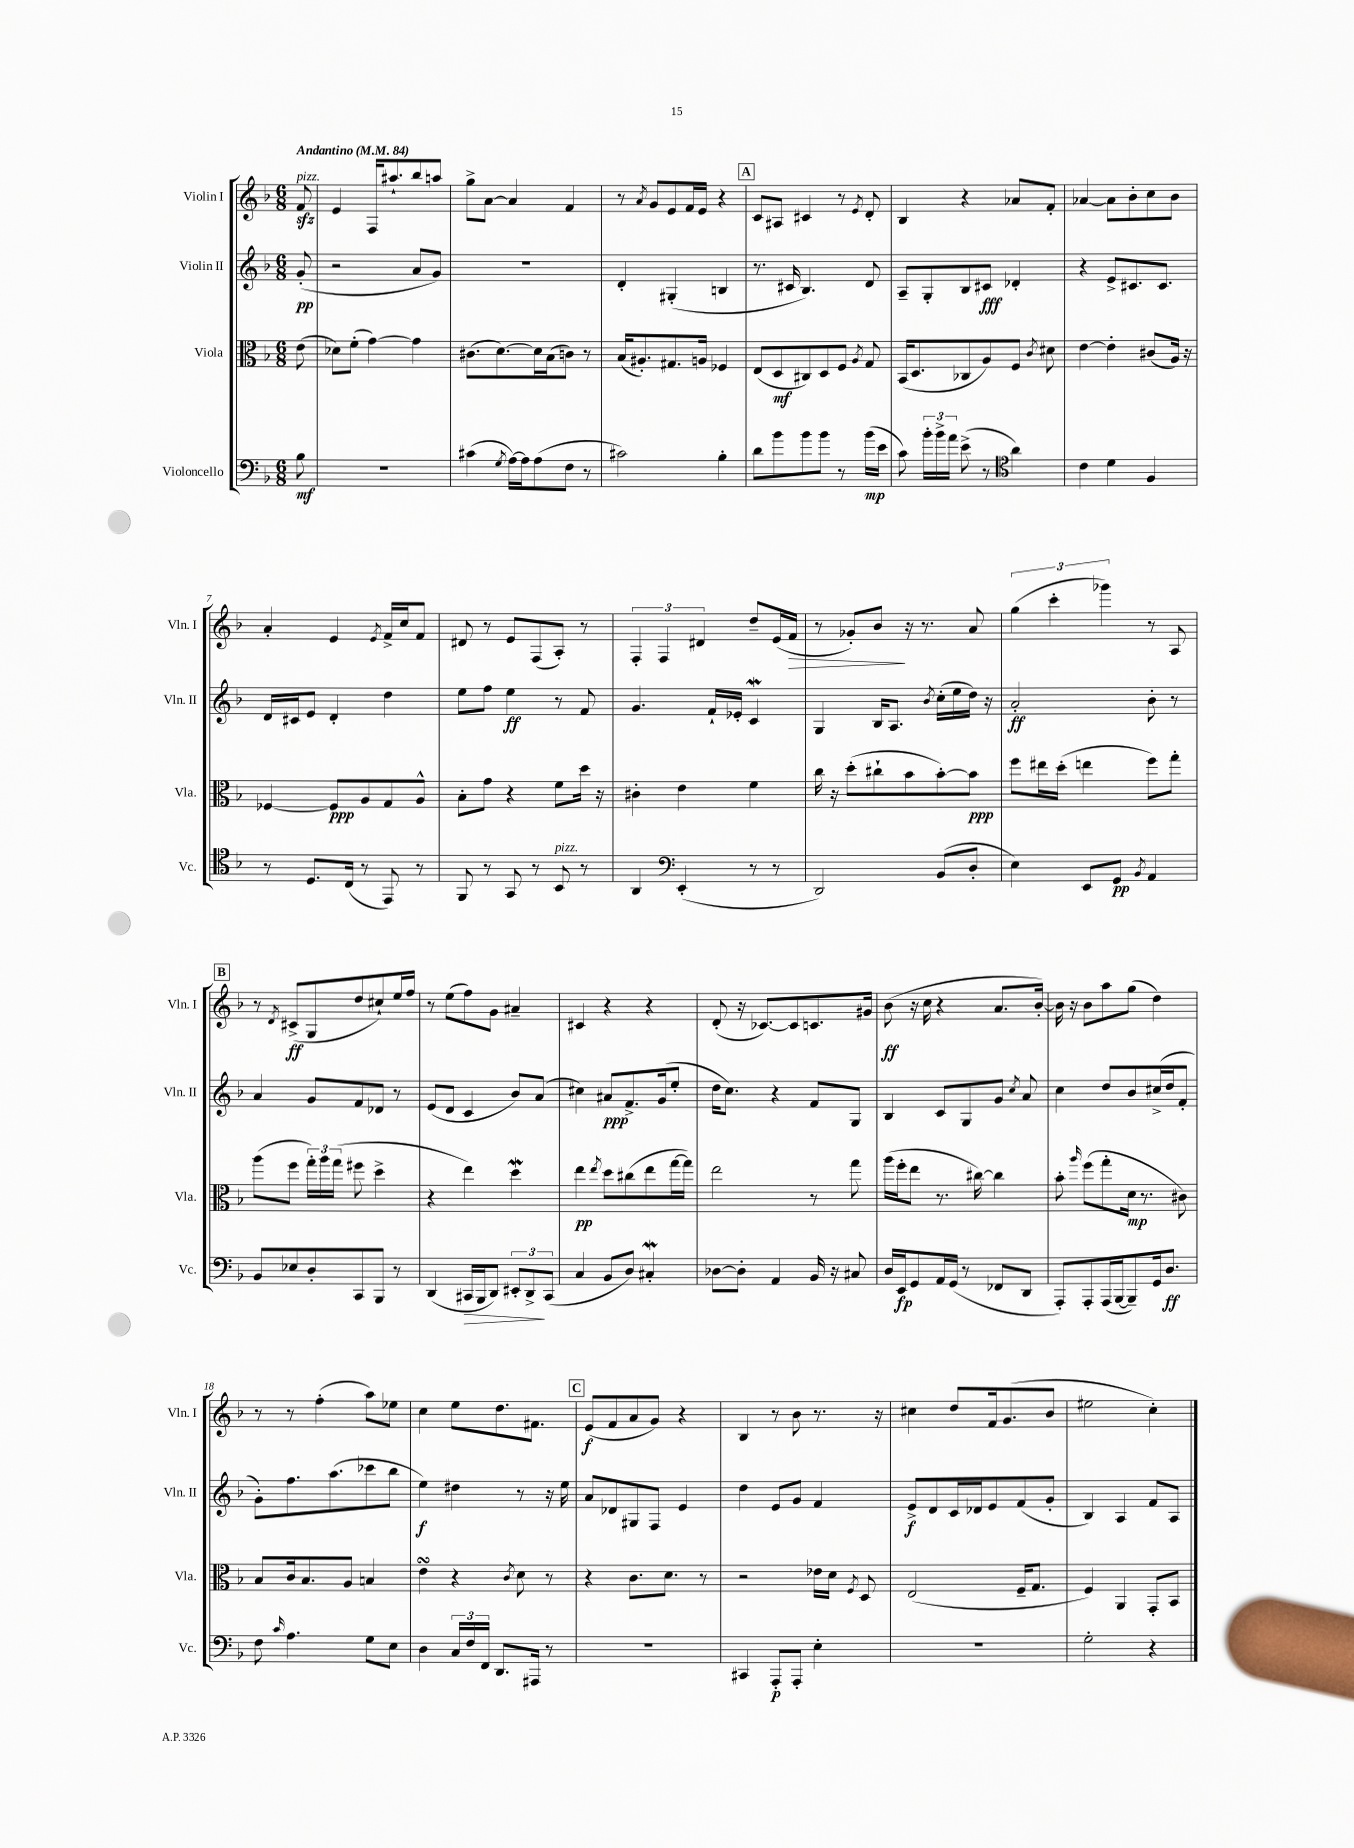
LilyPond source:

<<
\new StaffGroup <<
\new Staff = "s0" \with { instrumentName = "Violin I" shortInstrumentName = "Vln. I" } {
    \clef treble \key f \major \numericTimeSignature \time 6/8 \partial 8 \tempo "Andantino" 4 = 84
    \autoBeamOff f'8\sfz^\markup { \italic "pizz." } |
    e'4 f16[ ais''8.-! bes''8 a''8] |
    g''8[-> a'8]~ a'4 f'4 |
    r8 \acciaccatura { a'8 } g'8[ e'8 f'16 e'16] r4 |
    \mark \markup { \box "A" } c'8[ ais8] cis'4 r8 \acciaccatura { e'8 } d'8-. |
    bes4 r4 aes'8[ f'8]-. |
    aes'4~ aes'8[ bes'8-. c''8 bes'8] |
    a'4-. e'4 \acciaccatura { e'8 } f'16[-> c''16 f'8] |
    dis'8 r8 e'8[ f8( a8]-.) r8 |
    \tuplet 3/2 { f4-. f4 dis'4 } d''8[-- e'16( f'16]\> |
    r8 ges'8[-.) bes'8]\! r16 r8. a'8 |
    \tuplet 3/2 { g''4( c'''4-. ges'''4) } r8 a8 |
    \mark \markup { \box "B" } r8 \acciaccatura { d'8 } cis'8[->\ff( g8 d''8 cis''8-!) e''16 f''16] |
    r8 e''8[( f''8) g'8] ais'4-- |
    cis'4 r4 r4 |
    d'8-.( r16 ces'8.[~) ces'8 c'8. gis'16] |
    bes'8\ff( r16 c''16 r4 a'8.[ bes'16]~-.) |
    bes'16 r16 bes'8[ a''8 g''8]( d''4) |
    r8 r8 f''4-.( a''8[) ees''8] |
    c''4 e''8[ d''8. fis'8.] |
    \mark \markup { \box "C" } e'8[\f( f'8 a'8 g'8]) r4 |
    bes4 r8 bes'8 r8. r16 |
    cis''4 d''8[ f'16 g'8.( bes'8] |
    eis''2 c''4-.) \bar "|." |
}
\new Staff = "s1" \with { instrumentName = "Violin II" shortInstrumentName = "Vln. II" } {
    \clef treble \key f \major \numericTimeSignature \time 6/8 \partial 8
    \autoBeamOff g'8-.\pp( |
    r2 a'8[ g'8]) |
    R2. |
    d'4-. gis4-.( b4 |
    \mark \markup { \box "A" } r8. cis'16 bes4.) d'8 |
    a8[-- g8-. bes8 cis'8]\fff des'4-. |
    r4 e'8[-> cis'8. cis'8.] |
    d'16[ cis'16 e'8] d'4-. d''4 |
    e''8[ f''8] e''4\ff r8 f'8 |
    g'4. f'16[-! ees'16]-. c'4\mordent |
    g4 bes16[ a8.] \acciaccatura { bes'8 } c''16[-.( e''16 d''16]) r16 |
    a'2-.\ff bes'8-. r8 |
    \mark \markup { \box "B" } a'4 g'8[ f'8 des'8] r8 |
    e'8[( d'8] c'4 bes'8[) a'8]( |
    cis''4) ais'8[\ppp f'8.-> g'16( e''8]-. |
    d''16[ c''8.]) r4 f'8[ g8] |
    bes4 c'8[ g8 g'8] \acciaccatura { c''8 } a'8 |
    c''4 d''8[ bes'8 cis''16->( d''16 f'8]-. |
    g'8[-.) f''8. a''8.( ces'''8 bes''8] |
    e''4\f) dis''4 r8 r16 e''16 |
    \mark \markup { \box "C" } a'8[ des'8 gis8 f8] e'4 |
    d''4 e'8[ g'8] f'4 |
    e'8[->\f d'8 c'16 des'16 e'8 f'8( g'8]-. |
    bes4) a4 f'8[ a8] \bar "|." |
}
\new Staff = "s2" \with { instrumentName = "Viola" shortInstrumentName = "Vla." } {
    \clef alto \key f \major \numericTimeSignature \time 6/8 \partial 8
    \autoBeamOff e'8( |
    des'8[) f'8]-.( g'4~) g'4 |
    cis'8.[( d'8.~) d'16 bes16( c'8]) r8 |
    bes16[( ais8.-.) gis8. a16] fes4 |
    \mark \markup { \box "A" } e8[( d8\mf cis8) d8 f8] \acciaccatura { a8 } g8 |
    bes,16[( d8. ces8 a8) f8] \acciaccatura { c'8 } dis'8 |
    e'4~ e'4-. cis'8[( a16]) r16 |
    fes4~ fes8[\ppp a8 g8 a8]-^ |
    bes8[-. g'8] r4 f'8[ d''16] r16 |
    cis'4-. e'4 f'4 |
    c''16 r16 d''8[-.( cis''8-! bes'8 bes'8~-.) bes'8]\ppp |
    f''8[ eis''16 d''16]-.( e''4 f''8[) g''8]-. |
    \mark \markup { \box "B" } a''8[( f''8] \tuplet 3/2 { g''16[-.) a''16 g''16]( } fis''8 d''4-> |
    r4 e''4) d''4\mordent |
    e''4\pp \acciaccatura { e''8 } d''8[ cis''8( e''8 g''16~ g''16]) |
    e''2 r8 g''8 |
    a''16[( f''16-. e''8] r8. cis''16~) cis''4 |
    bes'8-. \grace { a''16 } f''8[( g''8-. d'16]\mp r8. cis'8) |
    bes8[ c'16 bes8. a8] b4 |
    e'4\turn r4 \acciaccatura { c'8 } d'8 r8 |
    \mark \markup { \box "C" } r4 c'8.[ d'8.] r8 |
    r2 ees'16[ d'16] \acciaccatura { f8 } d8 |
    e2( f16[-- g8.] |
    f4) a,4 g,8[-. bes,8] \bar "|." |
}
\new Staff = "s3" \with { instrumentName = "Violoncello" shortInstrumentName = "Vc." } {
    \clef bass \key f \major \numericTimeSignature \time 6/8 \partial 8
    \autoBeamOff bes8\mf |
    R2. |
    cis'4( \acciaccatura { g8 } a16[~) a16 a8( f8] r8 |
    cis'2) bes4-. |
    \mark \markup { \box "A" } d'8[ bes'8 bes'8 bes'8] r8 bes'16[\mp( e'16] |
    c'8) \tuplet 3/2 { bes'16[-. bes'16-> a'16] } e'8->( r8 \clef tenor a'4) |
    c'4 d'4 f4 |
    r8 d8.[ c16]( r8 e,8) r8 |
    f,8 r8 g,8 r8 bes,8^\markup { \italic "pizz." } r8 |
    a,4 \clef bass e,4-.( r8 r8 |
    d,2) bes,8[( d8]-. |
    e4) e,8[ g,8]\pp \acciaccatura { bes,8 } a,4 |
    \mark \markup { \box "B" } bes,8[ ees8 d8-. c,8 bes,,8] r8 |
    d,4( cis,16[\> bes,,16 d,8]) \tuplet 3/2 { eis,8[-. d,8->\! cis,8]( } |
    c4 bes,8[ d8]) cis4-.\mordent |
    des8[~ des8]-. a,4 bes,16 r16 cis8 |
    d16[ e,16\fp g,8 a,16 g,16]( r8 fes,8[ d,8] |
    a,,8[-.) a,,8-. a,,16( bes,,16~ bes,,8--) g,16 d8.]\ff |
    f8 \grace { c'16 } a4. g8[ e8] |
    d4 \tuplet 3/2 { c16[ f16 f,16] } d,8.[ ais,,16] r8 |
    \mark \markup { \box "C" } R2. |
    cis,4 a,,8[-.\p a,,8]-. e4-. |
    R2. |
    g2-. r4 \bar "|." |
}
>>
>>
